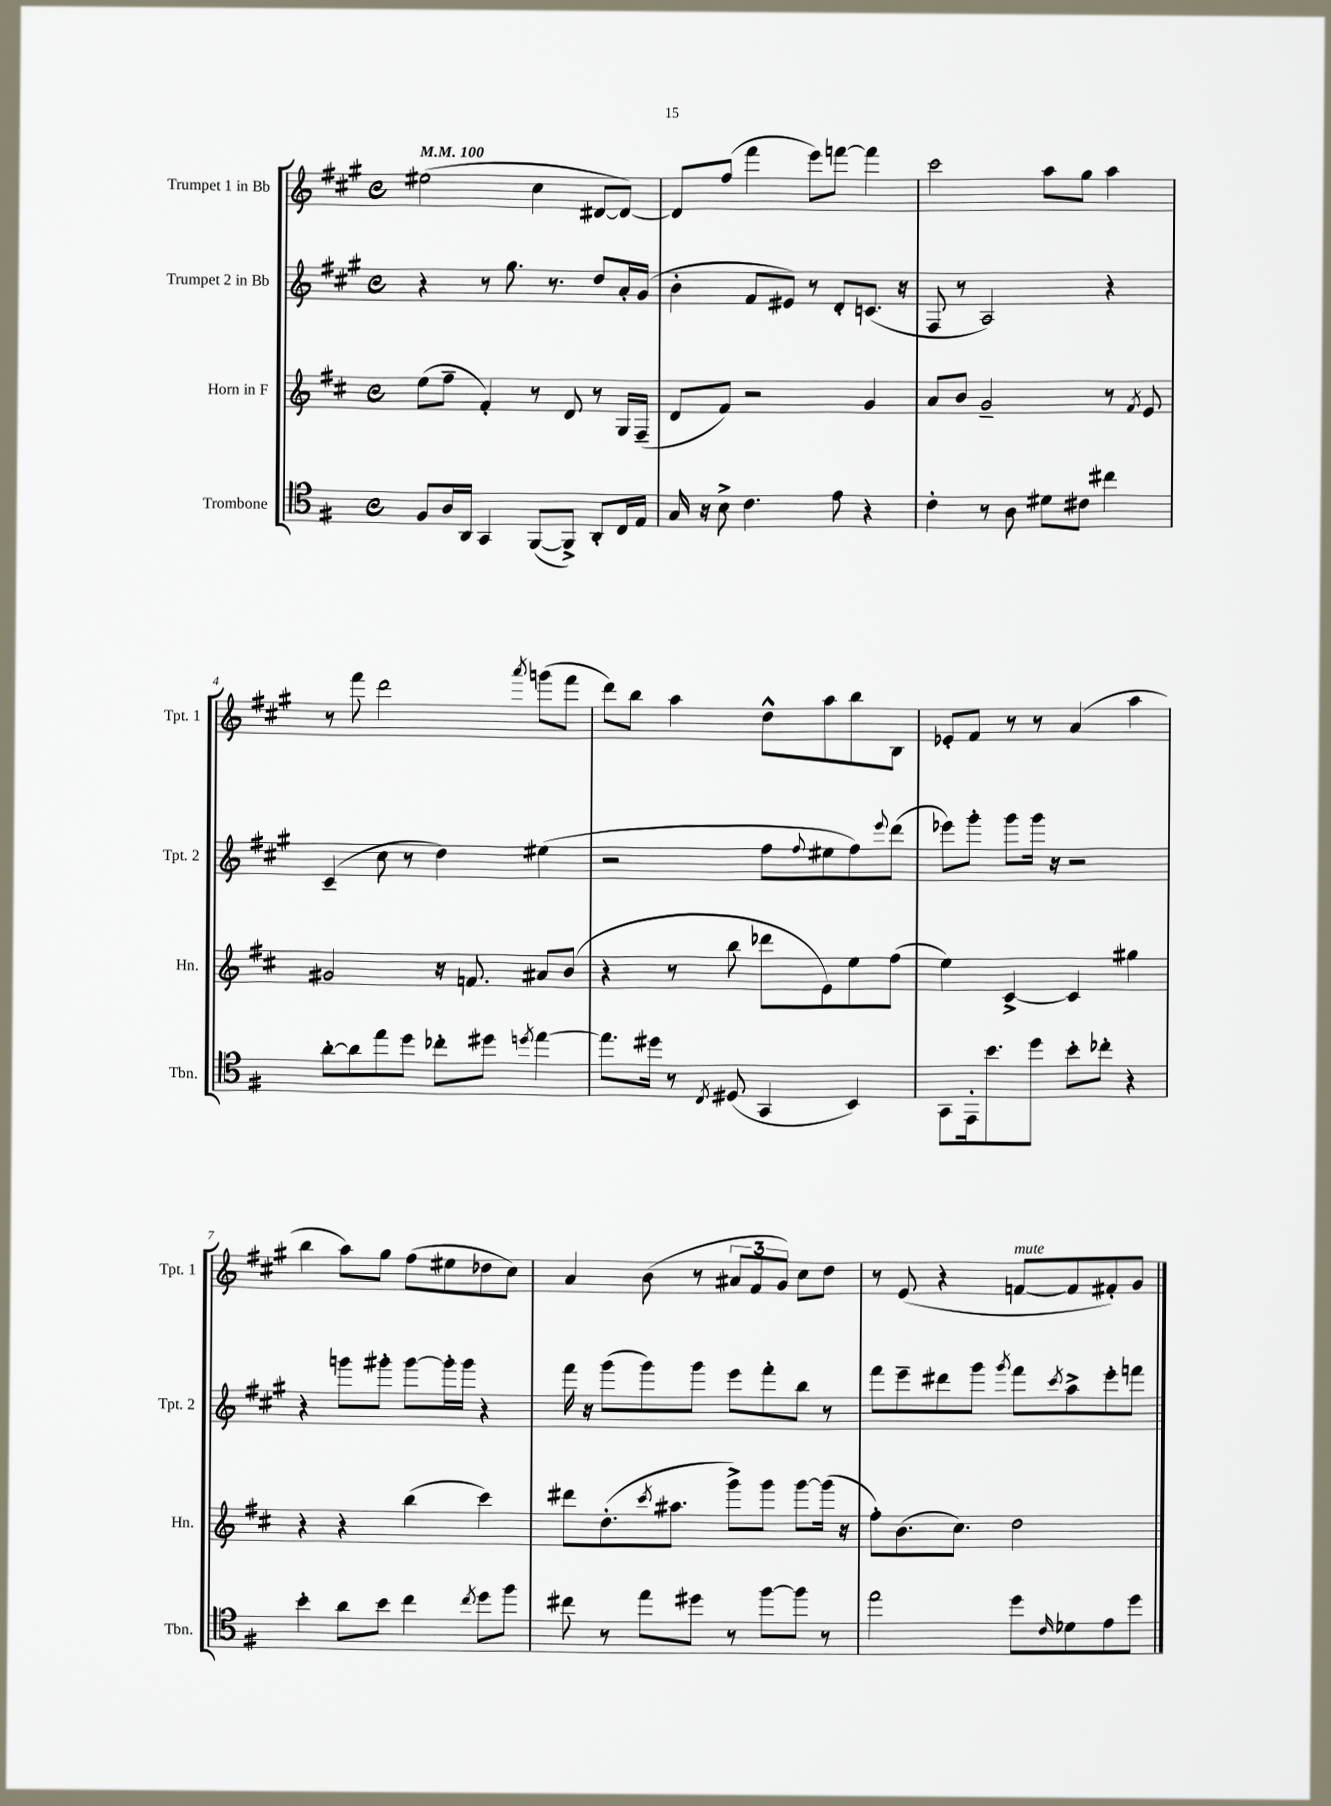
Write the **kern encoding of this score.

**kern	**kern	**kern	**kern
*staff4	*staff3	*staff2	*staff1
*clefC4	*clefG2	*clefG2	*clefG2
*k[f#]	*k[f#c#]	*k[f#c#g#]	*k[f#c#g#]
*M4/4	*M4/4	*M4/4	*M4/4
*met(c)	*met(c)	*met(c)	*met(c)
*MM100	*MM100	*MM100	*MM100
8F#/L	(8ee\L	4r	(2ee#\
16A/L	8ff#~\J	.	.
16AA/JJ	.	.	.
4GG/	4f#'/)	8r	.
.	.	8.gg#\	.
([8FF#/L	8r	.	4cc#\
.	.	8.r	.
8FF#^/]J)	8d/	.	.
8AA'/L	8r	8dd/L	[8d#/L
16C/L	16G/LL	16a'/L	8d#/_J)
16E/JJ	(16F#~/JJ	(16g#/JJ	.
=	=	=	=
16G/	8d/L	4b'\	8d#/]L
16r	.	.	.
8B^\	8f#/J)	.	(8ff#/J
4.c\	2r	8f#/L	4fff#\
.	.	8e#/J)	.
.	.	8r	8eee\L)
8e\	.	8d'/L	[8fff\J
4r	4g/	(8.c/J	4fff\]
.	.	16r	.
=	=	=	=
4c'\	8a/L	8F#/	2ccc#\
.	8b/J	8r	.
8r	2g~/	2A/)	.
8A\	.	.	.
8d#\L	.	.	8aa\L
8c#\J	.	.	8gg#\J
4cc#\	8r	4r	4aa\
.	8qf#/	.	.
.	8e/	.	.
=	=	=	=
[8a'\L	2g#/	(4c#~/	8r
8a\]	.	.	8fff#\
8ee\	.	8cc#\	2ddd\
8dd\J	.	8r	.
8cc-'\L	16r	4dd\)	.
.	8.f/	.	.
8dd#\J	.	.	.
8qdd/	.	.	8qaaa/
[4ee\	8a#/L	(4ee#\	(8ggg\L
.	(8b/J	.	8fff#\J
=	=	=	=
8.ee\]L	4r	2r	8ddd\L)
.	.	.	8bb\J
16dd#\Jk	.	.	.
8r	8r	.	4aa\
8qC/	.	.	.
(8D#/	8bb\	.	.
4GG/	8ddd-\L	8ff#\L	8dd^^\L
.	.	8qqff#/	.
.	8e\)	8ee#\	8aa\
4BB/)	8ee\	8ff#\)	8bb\
.	.	8qqeee/	.
.	(8ff#\J	(8ddd\J	8B\J
=	=	=	=
8GG\L	4ee\)	8eee-\L)	8e-'/L
16EE'\k	.	8ggg#'\J	8f#/J
8.b\	.	.	.
.	[4c#^/	8ggg#\L	8r
8dd\J	.	16ggg#\Jk	8r
.	.	16r	.
8b'\L	4c#/]	2r	(4a/
8cc-'\J	.	.	.
4r	4gg#\	.	4aa\
=	=	=	=
4b'\	4r	4r	4bb\
8a\L	4r	8ggg\L	8aa\L)
8b\J	.	8ggg#'\J	8gg#\J
4cc\	(4bb\	[8ggg#\L	(8ff#\L
.	.	16ggg#'\]L	8ee#\
.	.	16ggg#\JJ	.
8qcc/	.	.	.
8dd\L	4ccc#\)	4r	8dd-\
8ff#\J	.	.	8cc#\J)
=	=	=	=
8cc#\	8ddd#\L	16fff#\	4a/
.	.	16r	.
8r	(8.dd'\	(8ggg#\L	.
8ee\L	.	8ggg#\)	(8b\
.	8qccc#/	.	.
.	8.aa#\J	.	.
8dd#\J	.	8ggg#\J	8r
8r	8ggg^\L)	8eee\L	12a#/L
.	.	.	12f#/
[8ff#\L	8ggg\J	8fff#'\	.
.	.	.	12g#/J)
8ff#\]J	[8ggg\L	8bb\J	8cc#\L
8r	(16ggg\]Jk	8r	8dd\J
.	16r	.	.
=	=	=	=
2ee\	8ff#'\L)	8fff#\L	8r
.	(8.b\	8eee~\	(8e/
.	.	8ddd#\	4r
.	8.cc#\J)	.	.
.	.	8ggg#\J	.
.	.	8qggg#/	.
8dd\L	2dd\	8fff#\L	[8f/L
16qqc/	.	8qccc#/	.
8d-\	.	8aa^\	8f/]
8e\	.	8eee'\	8f#'/)
8dd\J	.	8fff\J	8g#/J
==	==	==	==
*-	*-	*-	*-
